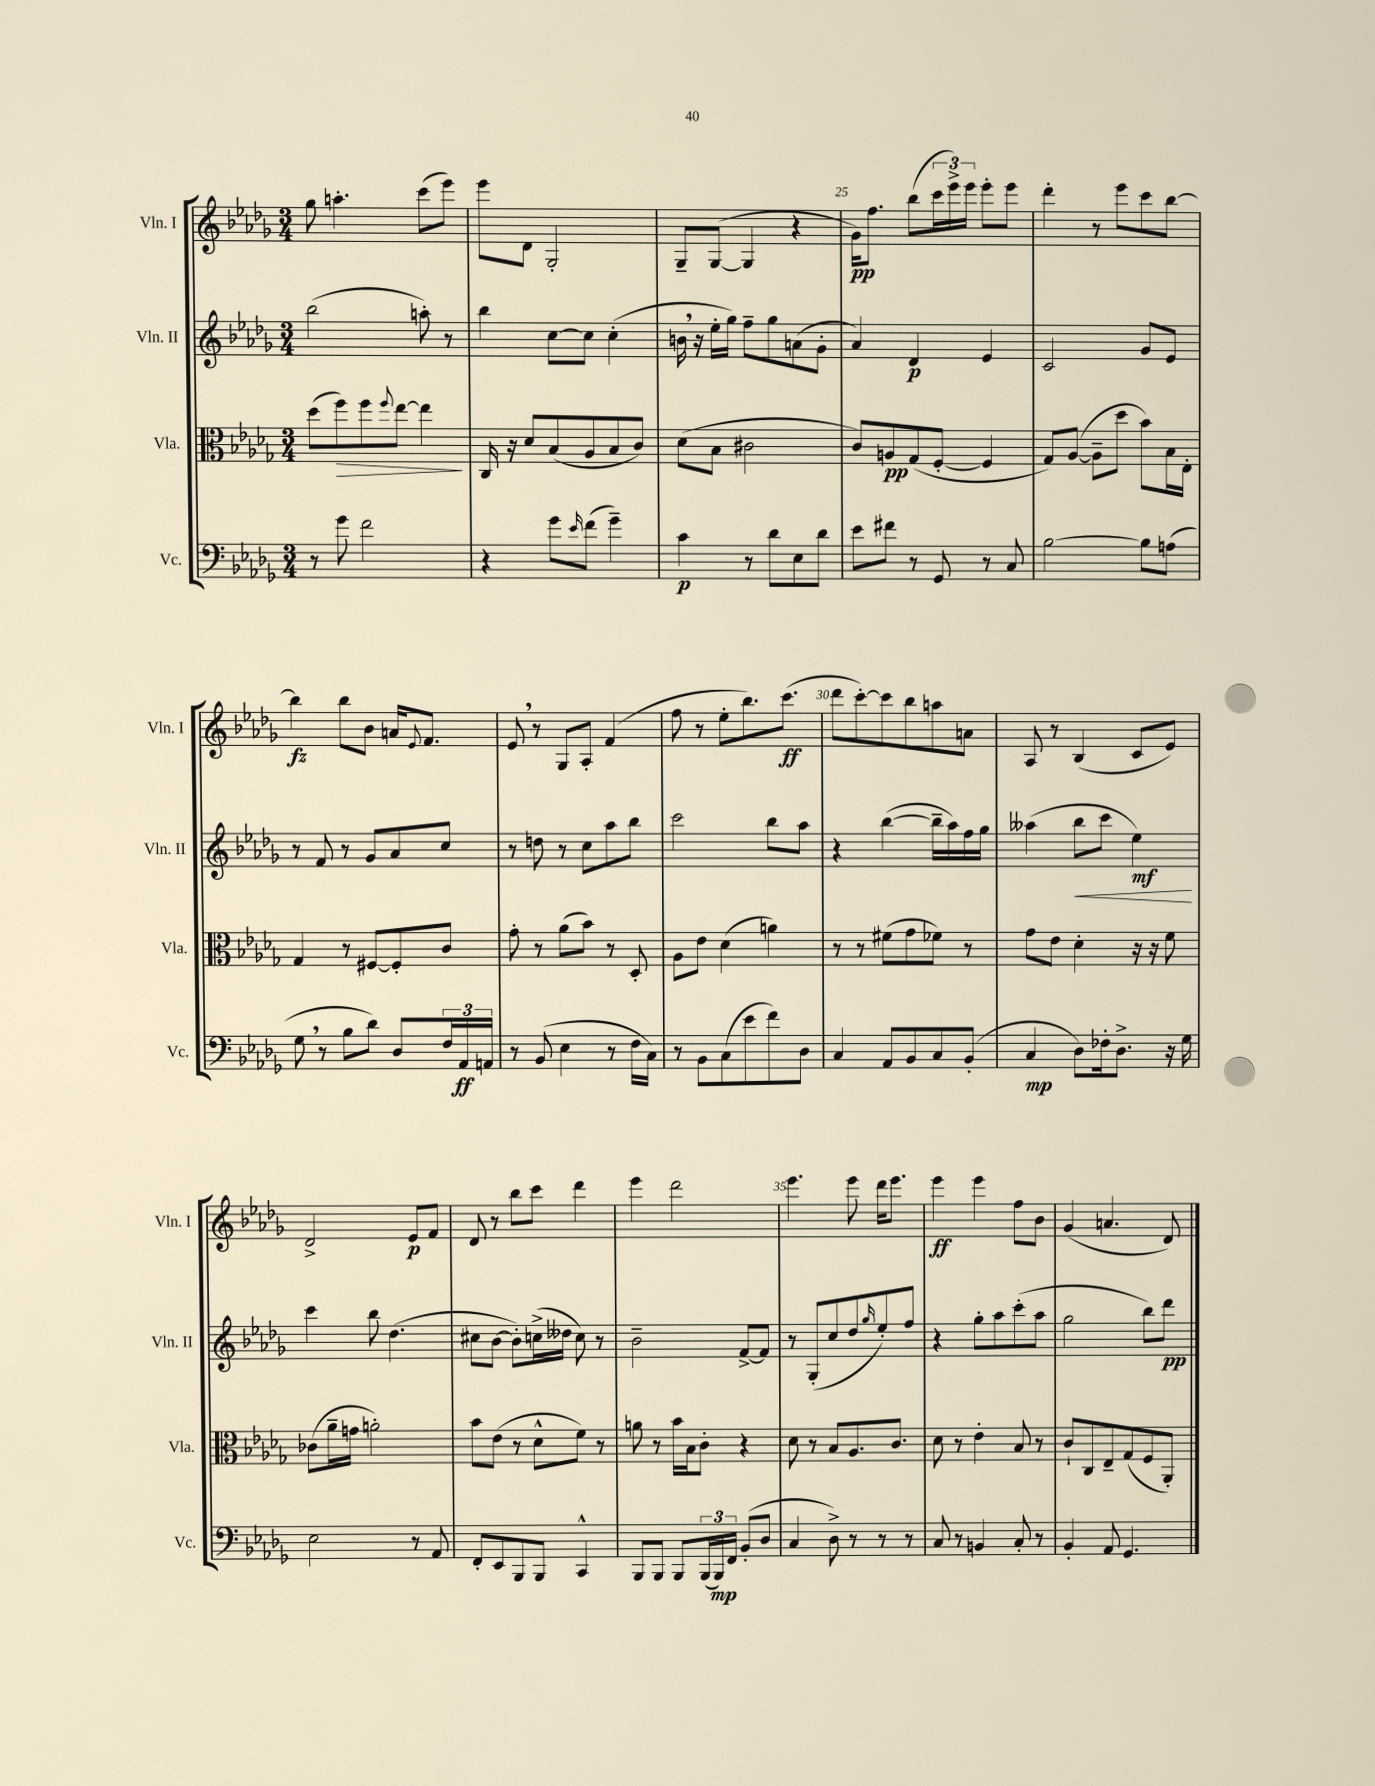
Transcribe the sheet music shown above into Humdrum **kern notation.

**kern	**kern	**kern	**kern
*staff4	*staff3	*staff2	*staff1
*clefF4	*clefC3	*clefG2	*clefG2
*k[b-e-a-d-g-]	*k[b-e-a-d-g-]	*k[b-e-a-d-g-]	*k[b-e-a-d-g-]
*M3/4	*M3/4	*M3/4	*M3/4
8r	(8dd-	(2bb-	8gg-
8g-	8ff)	.	4.aa'
2f	8ff	.	.
.	8qqff	.	.
.	[8ee-	.	.
.	4ee-]	8aa')	(8ccc
.	.	8r	8eee-)
=	=	=	=
4r	16C	4bb-	8eee-
.	16r	.	.
.	8d-	.	8d-
8g-	(8B-	[8cc	2G-'
16qqe-	.	.	.
(8f	8A-	8cc]	.
4g-~)	8B-	(4cc'	.
.	8c)	.	.
=	=	=	=
4c	(8d-	16b	8G-~
.	.	16r	.
.	8B-	16ee-'	([8G-
.	.	16gg-)	.
8r	2c#	8ff~	4G-]
8d-	.	8gg-	.
8E-	.	(8a	4r
8d-	.	8g-'	.
=	=	=	=
8e-	8c)	4a-)	16g-)
.	.	.	8.ff
8f#	8A	.	.
8r	(8G-	4d-	(8bb-
8GG-	[8F'	.	24ccc
.	.	.	24eee-^)
.	.	.	24eee-
8r	4F]	4e-	8eee-'
8C	.	.	8eee-
=	=	=	=
[2B-	8G-)	2c	4ddd-'
.	([8A-	.	.
.	8A-~]	.	8r
.	8dd-	.	8eee-
8B-]	8b-)	8g-	8ccc
(8A	16B-	8e-	[8bb-
.	16E-'	.	.
=	=	=	=
8G-	4G-	8r	4bb-]
8r	.	8f	.
8B-	8r	8r	8bb-
8d-)	[8F#	8g-	8b-
8D-	8F#']	8a-	16a
.	.	.	8qqe-
.	.	.	8.f
24F	8c	8cc	.
24AA-	.	.	.
24AA	.	.	.
=	=	=	=
8r	8g-'	8r	8e-
(8BB-	8r	8dd	8r
4E-	(8a-	8r	8G-
.	8b-)	8cc	8A-'
8r	8r	8aa-	(4f
16F	8D-'	8bb-	.
16C)	.	.	.
=	=	=	=
8r	8A-	2ccc	8ff
8BB-	8e-	.	8r
(8C	(4d-	.	8ee-'
8e-	.	.	8.bb-)
8f)	4a)	8bb-	.
.	.	.	(8.ccc
8D-	.	8aa-	.
=	=	=	=
4C	8r	4r	8ddd-
.	8r	.	[8ccc')
8AA-	(8f#	([4bb-	8ccc]
8BB-	8g-	.	8bb-
8C	8f-)	16bb-~]	8aa
.	.	16aa-)	.
(8BB-'	8r	16ff	8a
.	.	16gg-	.
=	=	=	=
4C	8g-	(4aa--	8A-
.	8e-	.	8r
8D-)	4d-'	8bb-	(4B-
16F-'	.	8ccc	.
8.D-^	.	.	.
.	16r	4ee-)	8c
.	16r	.	.
16r	8f	.	8e-)
16G-	.	.	.
=	=	=	=
2E-	(8c-	4ccc	2d-^
.	16a-~	.	.
.	16g	.	.
.	2a')	8bb-	.
.	.	(4.dd-	.
8r	.	.	8e-
8AA-	.	.	8f
=	=	=	=
8FF'	8b-	8cc#	8d-
8EE-	(8e-	[8b-	8r
8BBB-	8r	8b-'])	8bb-
8BBB-	8d-^^	(16cc^	8ccc
.	.	16dd--	.
4CC^^	8f)	8cc)	4ddd-
.	8r	8r	.
=	=	=	=
8BBB-	8a	2b-~	4eee-
8BBB-	8r	.	.
8BBB-	16b-	.	2ddd-
.	16B-	.	.
(24BBB-	8c'	.	.
24BBB-)	.	.	.
24FF	.	.	.
(8BB-'	4r	[8f^	.
8D-	.	8f]	.
=	=	=	=
4C	8d-	8r	4.eee-
.	8r	(8G-'	.
8D-^)	8B-	8cc	.
8r	8.A-	8dd-	8eee-
.	.	16qqgg-	.
8r	.	8ee-')	16ddd-
.	8.c	.	8.eee-
8r	.	8ff	.
=	=	=	=
8C	8d-	4r	4eee-
8r	8r	.	.
4BB	4e-'	8gg-'	4eee-
.	.	8aa-	.
8C'	8B-	(8ccc'	8ff
8r	8r	8aa-	8b-
=	=	=	=
4BB-'	8c`	2gg-	(4g-
.	8C	.	.
8AA-	8E-~	.	4.a
4.GG-	(8G-	.	.
.	8F	8bb-)	.
.	8AA-')	8ddd-	8d-)
==	==	==	==
*-	*-	*-	*-
